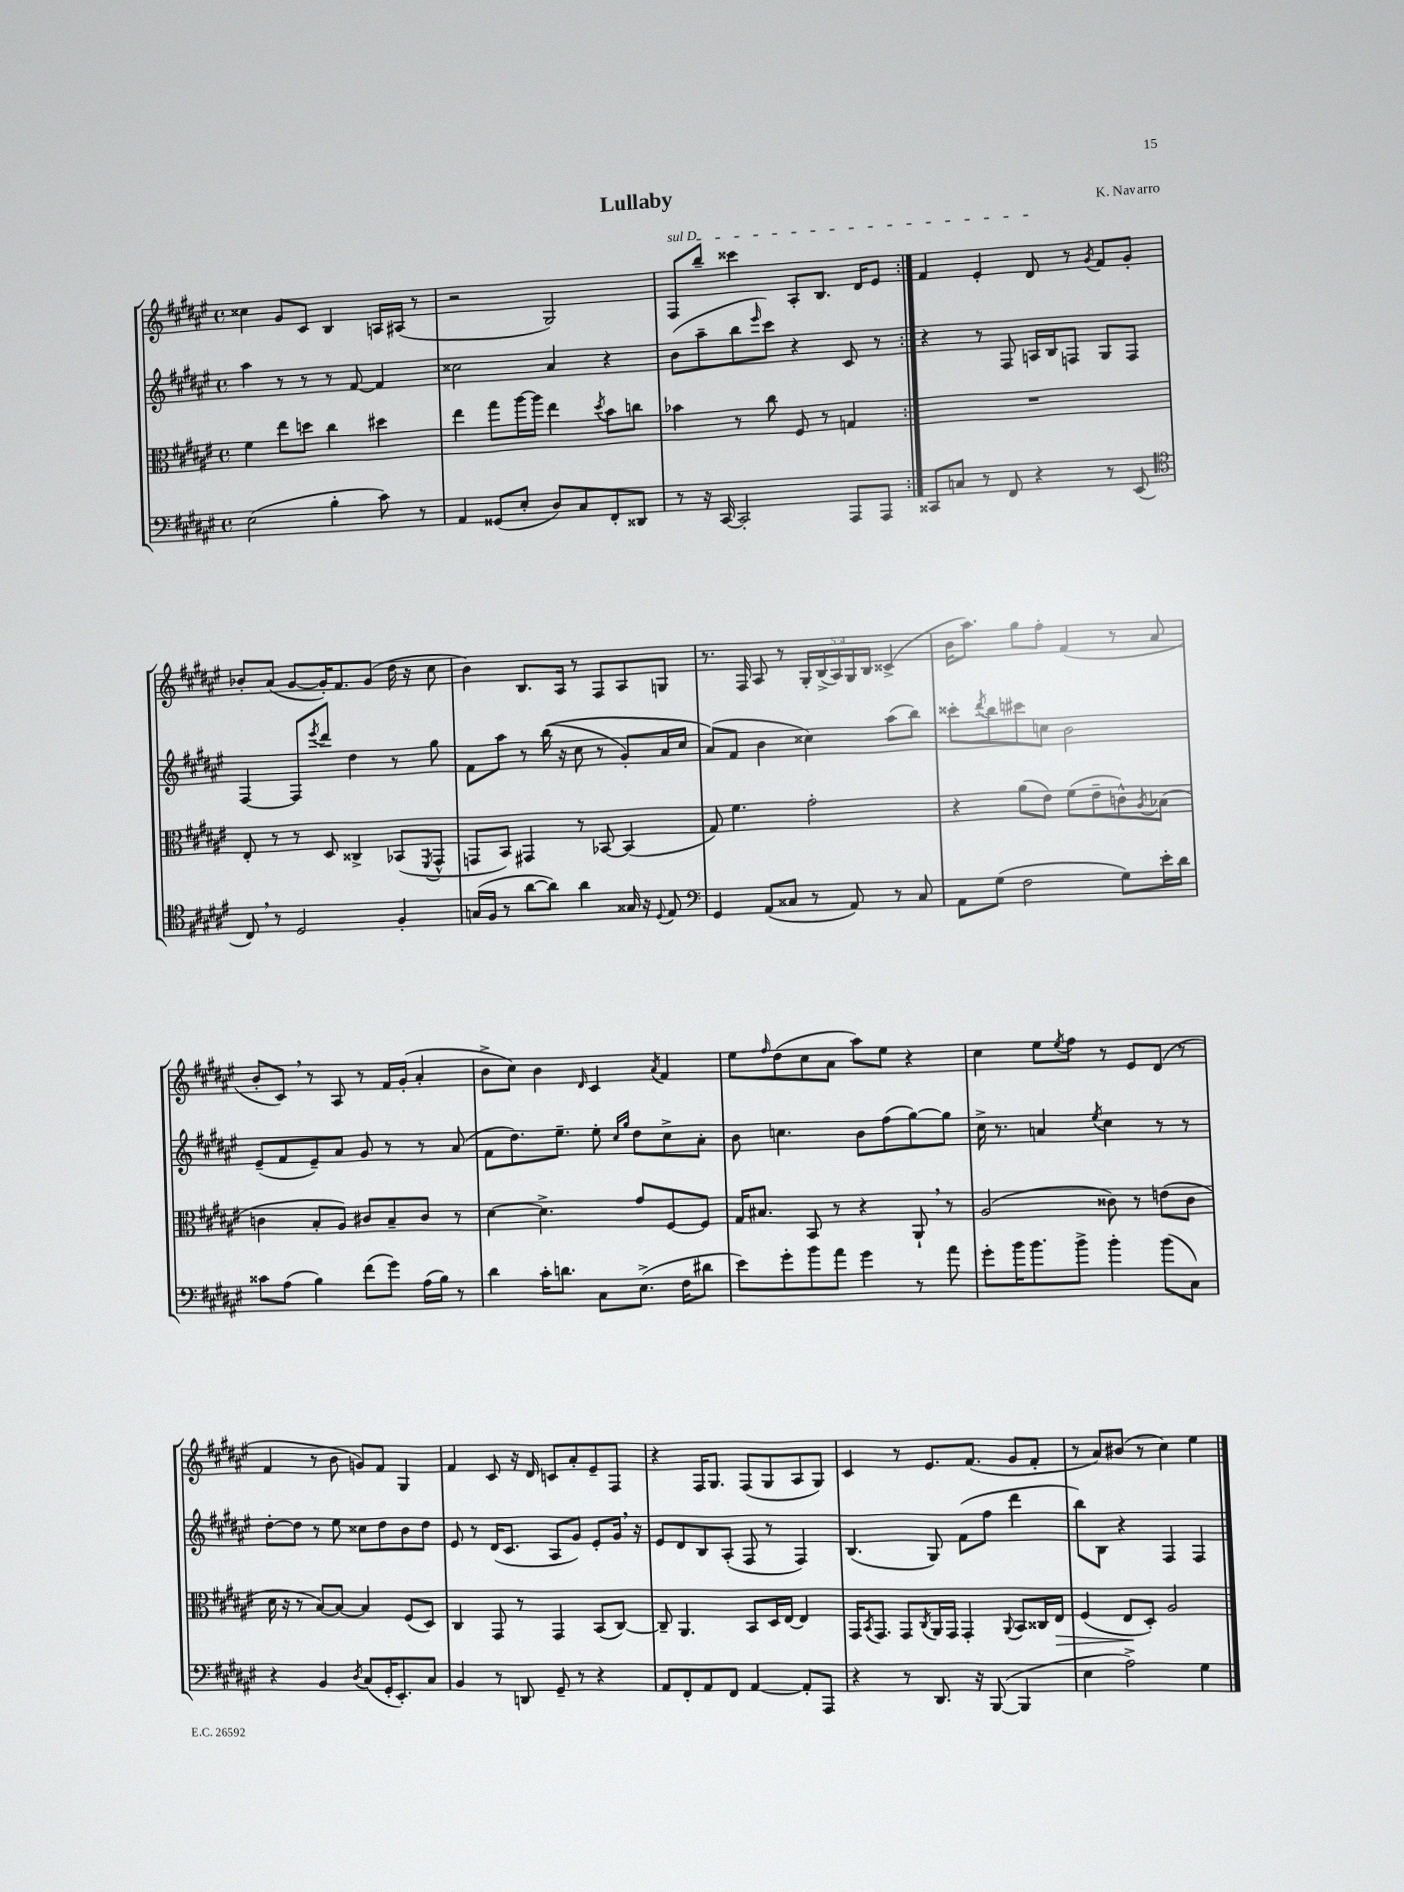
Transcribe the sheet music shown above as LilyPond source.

\header { title = "Lullaby" composer = "K. Navarro" }
<<
\new StaffGroup <<
\new Staff = "s0" {
    \clef treble \key fis \major \defaultTimeSignature \time 4/4 \override Staff.TupletNumber.text = #tuplet-number::calc-fraction-text
    \repeat volta 2 { cisis''4 gis'8 cis'8 b4 a16 ais16( r8 |
    r2 gis2) |
    \once \override TextSpanner.bound-details.left.text = \markup { \italic "sul D" } fis8\startTextSpan b''8-- cisis'''4 ais8-. b8. dis'16 eis'8 | }
    fis'4 eis'4-. dis'8\stopTextSpan r8 \acciaccatura { gis'8 } fis'8 gis'8-. |
    bes'8-. ais'8( gis'8~ gis'16-.) fis'8. gis'8( dis''16 r16 cis''8 |
    b'4) b8. ais16 r8 fis8 ais8 g8 |
    r8. fis16 ais8 r8 \tuplet 5/4 { gis16-. b16->( ais16) gis16 b16 } cisis'4->( |
    b'16 ais''8.) gis''8 fis''8-. fis'4( r8 ais'8 |
    b'8-. cis'8) \breathe r8 ais8 r8 fis'16 gis'16-.( ais'4-. |
    b'8-> cis''8) b'4 \grace { dis'16 } cis'4 \acciaccatura { ais'8 } fis'4 |
    eis''8 \grace { fis''16 } dis''8( cis''8 ais'8 ais''8) eis''8 r4 |
    cis''4 eis''8 \acciaccatura { eis''8 } fis''8 r8 eis'8 dis'8( r8 |
    fis'4 r8 b'8 g'8) fis'8 gis4 |
    fis'4 cis'8 r16 dis'16 c'8 ais'8-. eis'8-- fis8 |
    r4 fis16 gis8. fis8( gis8 ais8 gis8) |
    cis'4 r8 eis'8. fis'8.( gis'8 fis'8-. |
    r8 ais'8) bis'8( r8 cis''4) eis''4 \bar "|." |
}
\new Staff = "s1" {
    \clef treble \key fis \major \defaultTimeSignature \time 4/4
    \repeat volta 2 { ais''4 r8 r8 r8 fis'8~ fis'4 |
    cisis''2 ais'4 r4 |
    b'8( ais''8-- b''8 \grace { eis'''16 } cis'''8) r4 cis'8 r8 | }
    r4 r8 fis8 a16 b16 f8 gis8 f8 |
    fis4~ fis8 \acciaccatura { eis'''8 } dis'''8 dis''4 r8 gis''8 |
    fis'8 ais''8 r8 b''16(\( r16 cis''8 r8 gis'8-.) ais'16 cis''16 |
    ais'8(\) fis'8 b'4 cisis''4) ais''8( b''8) |
    cisis'''8-. \acciaccatura { dis'''8 } b''8 cis'''8 c''8 b'2 |
    eis'8--( fis'8 eis'8--) ais'8 gis'8 r8 r8 ais'8( |
    fis'8 dis''8.) eis''8.-- eis''8-. \grace { cis''16 gis''16 } dis''8 cis''8-> ais'8-. |
    b'8 c''4. b'8 fis''8( gis''8~) gis''8 |
    cis''16-> r8. a'4 \acciaccatura { eis''8 } cis''4 r8 r8 |
    dis''8~-. dis''8 r8 eis''8 cisis''8 dis''8 b'8 dis''8 |
    eis'8 r8 dis'16( cis'8. ais8 gis'8) eis'8-. gis'16 \breathe r16 |
    eis'8 dis'8 b8 ais8-.( fis8 r8 fis4) |
    b4.( gis8) fis'8( fis''8 dis'''4 |
    b''8) b8 r4 fis4 fis4 \bar "|." |
}
\new Staff = "s2" {
    \clef alto \key fis \major \defaultTimeSignature \time 4/4
    \repeat volta 2 { fis'4 eis''8 d''8 cis''4 dis''4 |
    eis''4 gis''8 ais''16~ ais''16 eis''4 \acciaccatura { dis''8 } b'8 c''8 |
    bes'4 r8 cis''8 fis8 r8 g4 | }
    R1 |
    eis8-. r8 r8 dis8 cisis4-> bes,8( \acciaccatura { fis,8 } gis,8-^ |
    g,8 b,8) gis,4 r8 bes,8~ bes,4( |
    gis8) fis'4. gis'2-. |
    r4 ais'8( eis'8) fis'8( eis'8-- c'8-^) \acciaccatura { ais8 } bes8( |
    c'4 b8-. ais8) cis'8 b8-- cis'8 r8 |
    dis'4~ dis'4.-> gis'8 fis8~ fis8 |
    gis16 bis8. b,8 r8 r4 ais,8-! \breathe r8 |
    ais2( cisis'8) r8 e'8( cisis'8 |
    dis'16 r16 r8 b8~) b8~ b4 fis8( dis8) |
    cis4 gis,8 r8 gis,4 b,8( cis8~) |
    cis8-- ais,4. b,8 dis16 eis16~ eis4 |
    gis,16 \acciaccatura { b,8 } gis,8. gis,8 \acciaccatura { cis8 } ais,16 gis,16 gis,4-. \appoggiatura { ais,8 } b,8 cisis16 eis16\> |
    fis4( eis8\! dis8-.) ais2 \bar "|." |
}
\new Staff = "s3" {
    \clef bass \key fis \major \defaultTimeSignature \time 4/4
    \repeat volta 2 { eis2( b4-. cis'8) r8 |
    ais,4 gisis,8( eis8-. dis8) cis8 fis,8-. disis,8 |
    r8 r16 cis,16~ cis,2-. ais,,8 ais,,8 | }
    cisis,8 c8 r8 fis,8 r4 r8 eis,8( |
    \clef tenor cis8) \breathe r8 dis2 fis4-. |
    g16( fis16 r8 ais'8~ ais'8) ais'4 gisis16 r16 \appoggiatura { dis8 } eis8 |
    \clef bass gis,4 ais,8( cisis8 r8 ais,8) r8 cisis8 |
    ais,8 gis8( fis2 gis8) eis'16-. dis'16 |
    cisis'8 ais8( b4) fis'8( gis'8) ais16( b16) r8 |
    dis'4 cis'16-. d'8. cis8 eis8.->( fis16 dis'8 |
    eis'8) gis'8-. b'8 ais'8 gis'4 r8 ais'8 |
    gis'8-. b'16 b'8. b'8-> b'4-. b'8( cis8) |
    r4 b,4 \acciaccatura { dis8 } cis8( gis,16-. eis,8.-.) cis8 |
    b,4 r8 d,8 gis,8-- r8 r4 |
    ais,8 fis,8-. ais,8 fis,8 ais,4~ ais,8-. ais,,8 |
    r4 r8 dis,8. r16 b,,8~( b,,4 |
    eis4 ais2->) gis4 \bar "|." |
}
>>
>>
\layout { \context { \Score \remove "Bar_number_engraver" } }
